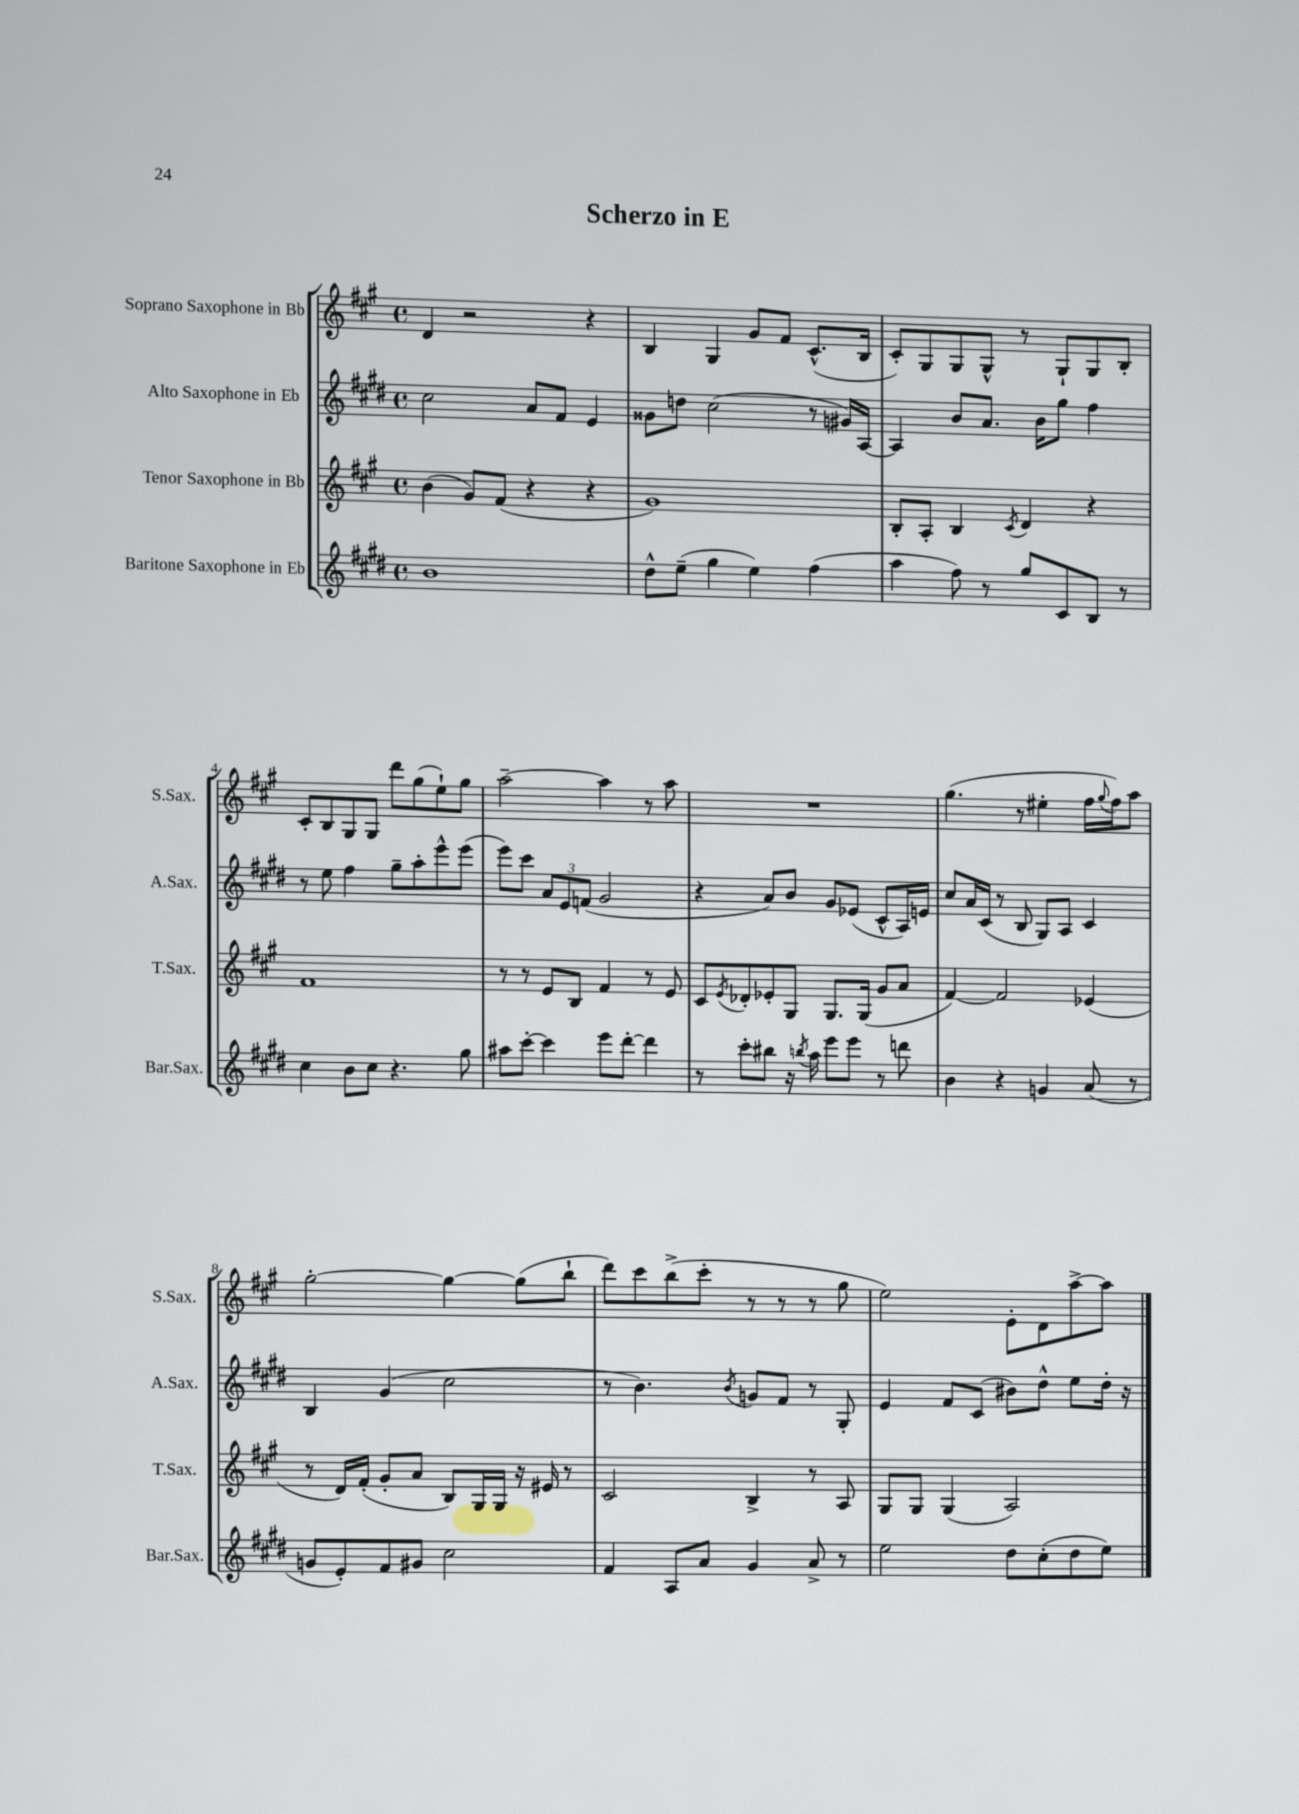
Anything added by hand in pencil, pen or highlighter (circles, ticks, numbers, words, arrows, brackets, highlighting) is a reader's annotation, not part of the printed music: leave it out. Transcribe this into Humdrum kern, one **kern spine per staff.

**kern	**kern	**kern	**kern
*staff4	*staff3	*staff2	*staff1
*clefG2	*clefG2	*clefG2	*clefG2
*k[f#c#g#d#]	*k[f#c#g#]	*k[f#c#g#d#]	*k[f#c#g#]
*M4/4	*M4/4	*M4/4	*M4/4
*met(c)	*met(c)	*met(c)	*met(c)
1b	(4b	2cc#	4d
.	8g#)	.	2r
.	(8f#	.	.
.	4r	8a	.
.	.	8f#	.
.	4r	4e	4r
=	=	=	=
8dd#^^	1g#)	8g##	4B
(8ee~	.	8dd	.
4gg#	.	(2cc#	4G#
4ee)	.	.	8g#
.	.	.	8f#
(4ff#	.	8r	(8.c#^^
.	.	16g#)	.
.	.	[16A	16B
=	=	=	=
4aa	8B'	4A]	8c#')
.	8A'	.	8G#
8ff#)	4B	8b	8G#
8r	.	8.a	8G#^^
.	8qc#	.	.
8gg#	4d	.	8r
.	.	16b	.
8c#	.	8gg#	8G#`
8B	4r	4ff#	8G#
8r	.	.	8B'
=	=	=	=
4cc#	1f#	8r	8c#'
.	.	8ee	8B
8b	.	4ff#	8G#
8cc#	.	.	8G#
4.r	.	8gg#~	8ddd
.	.	8aa'	(8gg#
.	.	8eee^^	8ee`)
8gg#	.	(8eee	8gg#
=	=	=	=
8aa#	8r	8eee)	[2aa~
[8ccc#'	8r	8ccc#	.
4ccc#]	8e	12a	.
.	.	12e	.
.	8B	.	.
.	.	(12f	.
8eee	4f#	2g#	4aa]
[8ddd#'	.	.	.
4ddd#]	8r	.	8r
.	8e	.	8aa
=	=	=	=
8r	8c#	4r	1r
.	8qe	.	.
8ccc#'	8d-'	.	.
8bb#	8e-'	8a)	.
16r	8G#	8b	.
8qbb	.	.	.
16aa	.	.	.
8eee	8.G#	8g#	.
8eee	.	(8e-	.
.	(16G#	.	.
8r	8g#	8c#^^	.
8ddd	8a	16A)	.
.	.	16e	.
=	=	=	=
4b	[4f#)	8cc#	(4.gg#
.	.	16a	.
.	.	(16c#	.
4r	2f#]	8r	.
.	.	8B	8r
4g	.	8G#)	4ee#'
.	.	8A	.
(8a	(4e-	4c#	16ff#
.	.	.	8qqgg#
.	.	.	16ff#)
8r	.	.	8aa
=	=	=	=
8g	8r	4B	[2gg#'
8e')	16d)	.	.
.	(16f#'	.	.
8f#	8g#'	(4g#	.
8g#	8a	.	.
2cc#	8B)	2cc#	4gg#_
.	16G#	.	.
.	16G#	.	.
.	16r	.	(8gg#]
.	16e#	.	.
.	8r	.	8bb`
=	=	=	=
4f#	2c#	8r	8ddd)
.	.	4.b)	8ccc#
8A	.	.	(8bb^
8a	.	.	8ccc#'
.	.	8qb	.
4g#	4B^	8g	8r
.	.	8f#	8r
8a^	8r	8r	8r
8r	8A	8G#'	8gg#
=	=	=	=
2ee	8G#	4e	2ee)
.	8G#	.	.
.	(4G#	8f#	.
.	.	(8c#	.
8dd#	2A)	8b#)	8e'
(8cc#'	.	8dd#^^	8d
8dd#	.	8ee	[8aa^
8ee)	.	16dd#'	8aa]
.	.	16r	.
==	==	==	==
*-	*-	*-	*-
